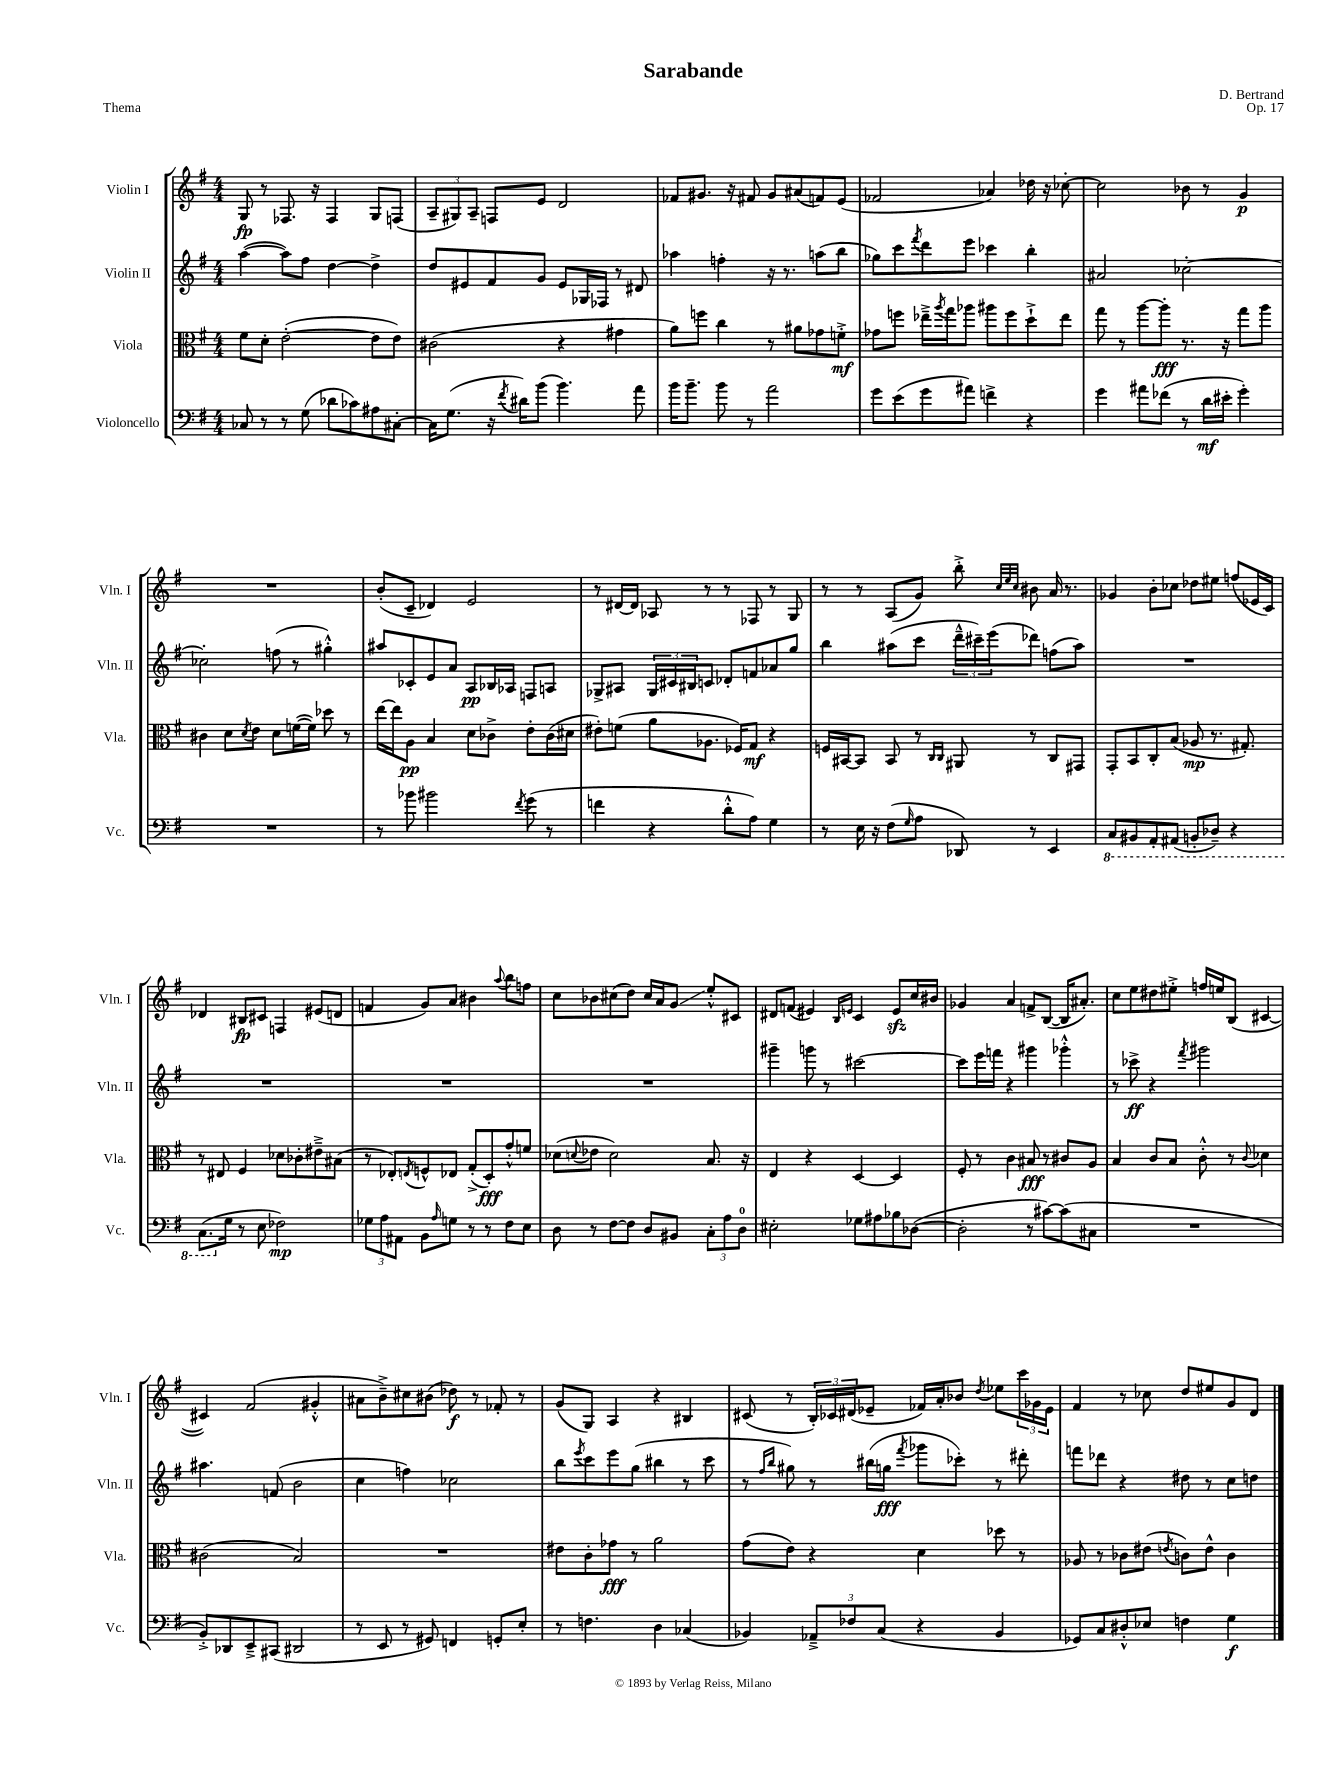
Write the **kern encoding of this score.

**kern	**kern	**kern	**kern
*staff4	*staff3	*staff2	*staff1
*clefF4	*clefC3	*clefG2	*clefG2
*k[f#]	*k[f#]	*k[f#]	*k[f#]
*M4/4	*M4/4	*M4/4	*M4/4
8C-/	8f#\L	([4aa\	8G/
8r	8d'\J	.	8r
8r	([2e'\	8aa\]L)	8.F-/
(8G\	.	8ff#\J	.
.	.	.	16r
8d-\L	.	[4dd\	4F-/
8c-\)	.	.	.
8A#\	8e\]L	4dd^\]	8G/L
[8C#'\J	8e\J)	.	(8F/J
=	=	=	=
16C#\]LK	(2c#\	8dd/L	12A~/L
(8.G\J	.	.	.
.	.	.	12G#/)
.	.	8e#/	.
.	.	.	12A~/J
16r	.	8f#/	8F/L
8qf#/	.	.	.
16d#\LK)	.	.	.
(8b\J	.	8g/J	8e/J
4.b\)	4r	8e#/L	2d/
.	.	16G-/L	.
.	.	16F-/JJ	.
.	4g#\	8r	.
8a\	.	8d#/	.
=	=	=	=
16b\LK	8a\L)	4aa-\	8f-/L
8.b~\J	.	.	.
.	8ff\J	.	8.g#/J
8b\	4cc\	4ff'\	.
.	.	.	16r
8r	.	.	8f#/
2a\	8r	16r	8g#/L
.	.	8.r	.
.	8a#\L	.	(8a#/
.	8g-\	(8aa\L	8f/)
.	8f'^\J	8bb\J	(8e/J
=	=	=	=
8g\L	8g-\L	8gg-\L)	2f-/
(8e\	8ff\J	8ccc\	.
.	.	8qfff#/	.
8g\	16ee-~^\LL	8ddd\	.
.	8qaa/	.	.
.	16gg\J	.	.
8a#\J)	8aa-\J	8eee\J	.
4f^\	8aa#\L	4ccc-\	4a-/)
.	8ff\	.	.
4r	8dd`^\	4bb'\	16dd-\
.	.	.	16r
.	8ee-\J	.	[8cc-'\
=	=	=	=
4g\	8gg\	2a#/	2cc-\]
.	8r	.	.
8a#\L	[8aa\L	.	.
(8f-\J	8aa'\]J	.	.
8r	8.r	[2cc-'\	8b-\
16d\LL	.	.	8r
16e#'\JJ	16r	.	.
4g'\)	8gg\L	.	4g/
.	8aa\J	.	.
=	=	=	=
1r	4c#\	2cc-'\]	1r
.	8d\L	.	.
.	8qd/	.	.
.	8e\J	.	.
.	8d\L	(8ff\	.
.	([16f\L	8r	.
.	16f\]JJ)	.	.
.	8dd-\	4gg#'^^\)	.
.	8r	.	.
=	=	=	=
8r	[16ee\LL	8aa#/L	(8b'/L
.	16ee\]J	.	.
8b-\	8A\J	8c-'/	8c~/J
2b#\	4B/	8e/	4d-/)
.	.	8a/J	.
.	8d\L	8A/L	2e/
.	8c-^\J	16B-/L	.
.	.	16A-/JJ	.
8qf#/	.	.	.
(8g\	8e'\L	8F/L	.
8r	(16c-\L	8A/J	.
.	16d#\JJ	.	.
=	=	=	=
4f\	8e#'\L)	8G-^/L	8r
.	(8f\J	8A#/J	[16d#/LL
.	.	.	16d#/]JJ
4r	8a\L	24G-/LL	8A-/
.	.	24c#/	.
.	.	24B#/J	.
.	8.A-\J	8c/J	8r
8d'^^\L	.	8d-'/L	8r
.	16F-/LK)	.	.
8A\J)	8G/J	8f/	8F-/
4G\	4r	8a-/	8r
.	.	8gg/J	8G/
=	=	=	=
8r	16F/LL	4bb\	8r
.	[16BB#/J	.	.
16E\	8BB#/]J	.	8r
16r	.	.	.
(8F#\L	8BB#/	(8aa#\L	(8A/L
16qqG/	.	.	.
8A\J	8r	8ccc\J	8g/J)
.	16qqC/LL	.	.
.	16qqC/JJ	.	.
8DD-/)	8AA#/	24ddd~^^\LL	8bb'^\
.	.	24ccc#~\)	.
.	.	(24eee\J	.
.	.	.	32qqcc/LLL
.	.	.	32qqee/
.	.	.	32qqcc/JJJ
8r	8r	8ddd-\J)	8b#\
4EE/	8C/L	(8ff\L	16a/
.	.	.	8.r
.	8GG#/J	8aa#\J)	.
=	=	=	=
8CC/L	8GG'/L	1r	4g-/
8BBB#/	8BB/	.	.
8AAA'/	8C'/	.	8b'\L
(8AAA#/J	(8B/J	.	8cc-\J
8BBB'/L	8A-/	.	8dd-\L
8DD-~/J)	8.r	.	8ee#\J
4r	.	.	(8ff/L
.	8.G#'/)	.	.
.	.	.	16e-/L
.	.	.	16c/JJ)
=	=	=	=
(8.CC\L	8r	1r	4d-/
.	8E#/	.	.
16G\Jk	.	.	.
8r	4F#/	.	8B#/L
8E\	.	.	8c#/J
2F-\)	8d-\L	.	4F/
.	8c-'\	.	.
.	8e#~^\	.	(8e#/L
.	(8B#\J	.	8d/J
=	=	=	=
12G-\L	8r	1r	4f/
12A\	.	.	.
.	8E-'/L)	.	.
12AA#\J	.	.	.
.	8qE/	.	.
8BB\L	8F^^/	.	8g/L)
16qqA/	.	.	.
8G\J	8E-/J	.	8a/J
8r	(8G'^/L	.	4b#\
8r	8D'/)	.	.
.	.	.	8qqaa/
8F#\L	8g'^^/	.	8bb\L
8E\J	8f/J	.	8ff\J
=	=	=	=
8D\	(8d-\L	1r	8cc\L
.	8qqd/	.	.
8r	8e-\J	.	8b-\
[8F#\L	2d\)	.	(8cc#\
8F#\]J	.	.	8dd\J)
8D/L	.	.	16cc#/LL
.	.	.	16a/J
8BB#/J	.	.	8g/J
12C'\L	8.B/	.	8ee'^^/L
12A\	.	.	.
.	.	.	8c#/J
12D\J	.	.	.
.	16r	.	.
=	=	=	=
2E#'\	4E/	4ggg#~\	8d#/L
.	.	.	(8f/J
.	4r	8ggg\	4e#/)
.	.	8r	.
.	.	.	16qqB/LL
.	.	.	16qqe/JJ
8G-\L	[4D/	[2ccc#\	4c/
8A#\	.	.	.
8B-\	4D/]	.	8e/L
([8D-\J	.	.	16cc/L
.	.	.	16b#/JJ
=	=	=	=
2D-'\]	8F#'/	8ccc#\]L	4g-/
.	8r	16eee\L	.
.	.	16fff\JJ	.
.	4c\	4r	4a/
8r	8B#/	4ggg#\	8f^/L
[8c#\L)	8r	.	([8B/J
(8c#\]	8c#/L	4ggg-'^^\	16B/]LK
.	.	.	8.a#'/J)
8C#\J	8A/J	.	.
=	=	=	=
1r	4B/	8r	8cc\L
.	.	8ccc-^\	8ee\
.	8c/L	4r	8dd#\
.	8B/J	.	8ee#'^\J
.	.	8qfff#/	.
.	8c'^^\	2ggg#\	16ff/LL
.	.	.	16ee/J
.	8r	.	(8B/J
.	8qqc/	.	.
.	4d-\	.	[4c#/
=	=	=	=
8BB'^/L)	(2c#\	4.aa#\	4c#/])
8DD-/	.	.	.
8EE~^/	.	.	(2f#/
(8CC#/J	.	(8f/	.
2DD#/	2B/)	2b\	.
.	.	.	4g#'^^/
=	=	=	=
8r	1r	4cc\	8a#\L
8EE/	.	.	8b~^\)
8r	.	4ff\)	8cc#\
8GG#/)	.	.	(8b#\J
4FF/	.	2cc-\	8dd-\)
.	.	.	8r
8GG'/L	.	.	8f-'/
8E'/J	.	.	8r
=	=	=	=
8r	8e#\L	8bb\L	(8g/L
.	.	8qeee/	.
4.F\	8c'\	8ccc\	8G/J)
.	8g-\J	8eee\	4A/
.	8r	(8gg\J	.
4D\	2a\	4bb#\	4r
(4C-/	.	8r	4B#/
.	.	8ccc\	.
=	=	=	=
4BB-/)	(8g\L	8r	(8c#/
.	.	16qqff#/LL	.
.	.	16qqbb/JJ	.
.	8e\J)	8gg#\)	8r
12AA-~^/L	4r	8r	24B'/LL)
.	.	.	24c-/
12F-/	.	.	(24d#/J
.	.	(16bb#\LL	8e-~/J
(12C/J	.	.	.
.	.	16gg\JJ	.
.	.	8qfff#/	.
4r	4d\	8ggg-\L	16f-/LL)
.	.	.	16a'/J
.	.	8ccc-'\J)	8b-/J
.	.	.	8qdd/
4BB-/	8dd-\	8r	8ee-\L
.	8r	8ddd#'\	24ccc\L
.	.	.	24g-\
.	.	.	24e-\JJ
=	=	=	=
8GG-/L)	8A-/	8fff\L	4f#/
8C/	8r	8ddd-\J	.
8D#'^^/	8c-\L	4r	8r
8E-/J	(8e#\J	.	8cc-\
.	8qe/	.	.
4F\	8c\L)	8dd#\	8dd/L
.	8e^^\J	8r	8ee#/
4G\	4c\	8cc\L	8g/
.	.	8dd\J	8d/J
==	==	==	==
*-	*-	*-	*-
